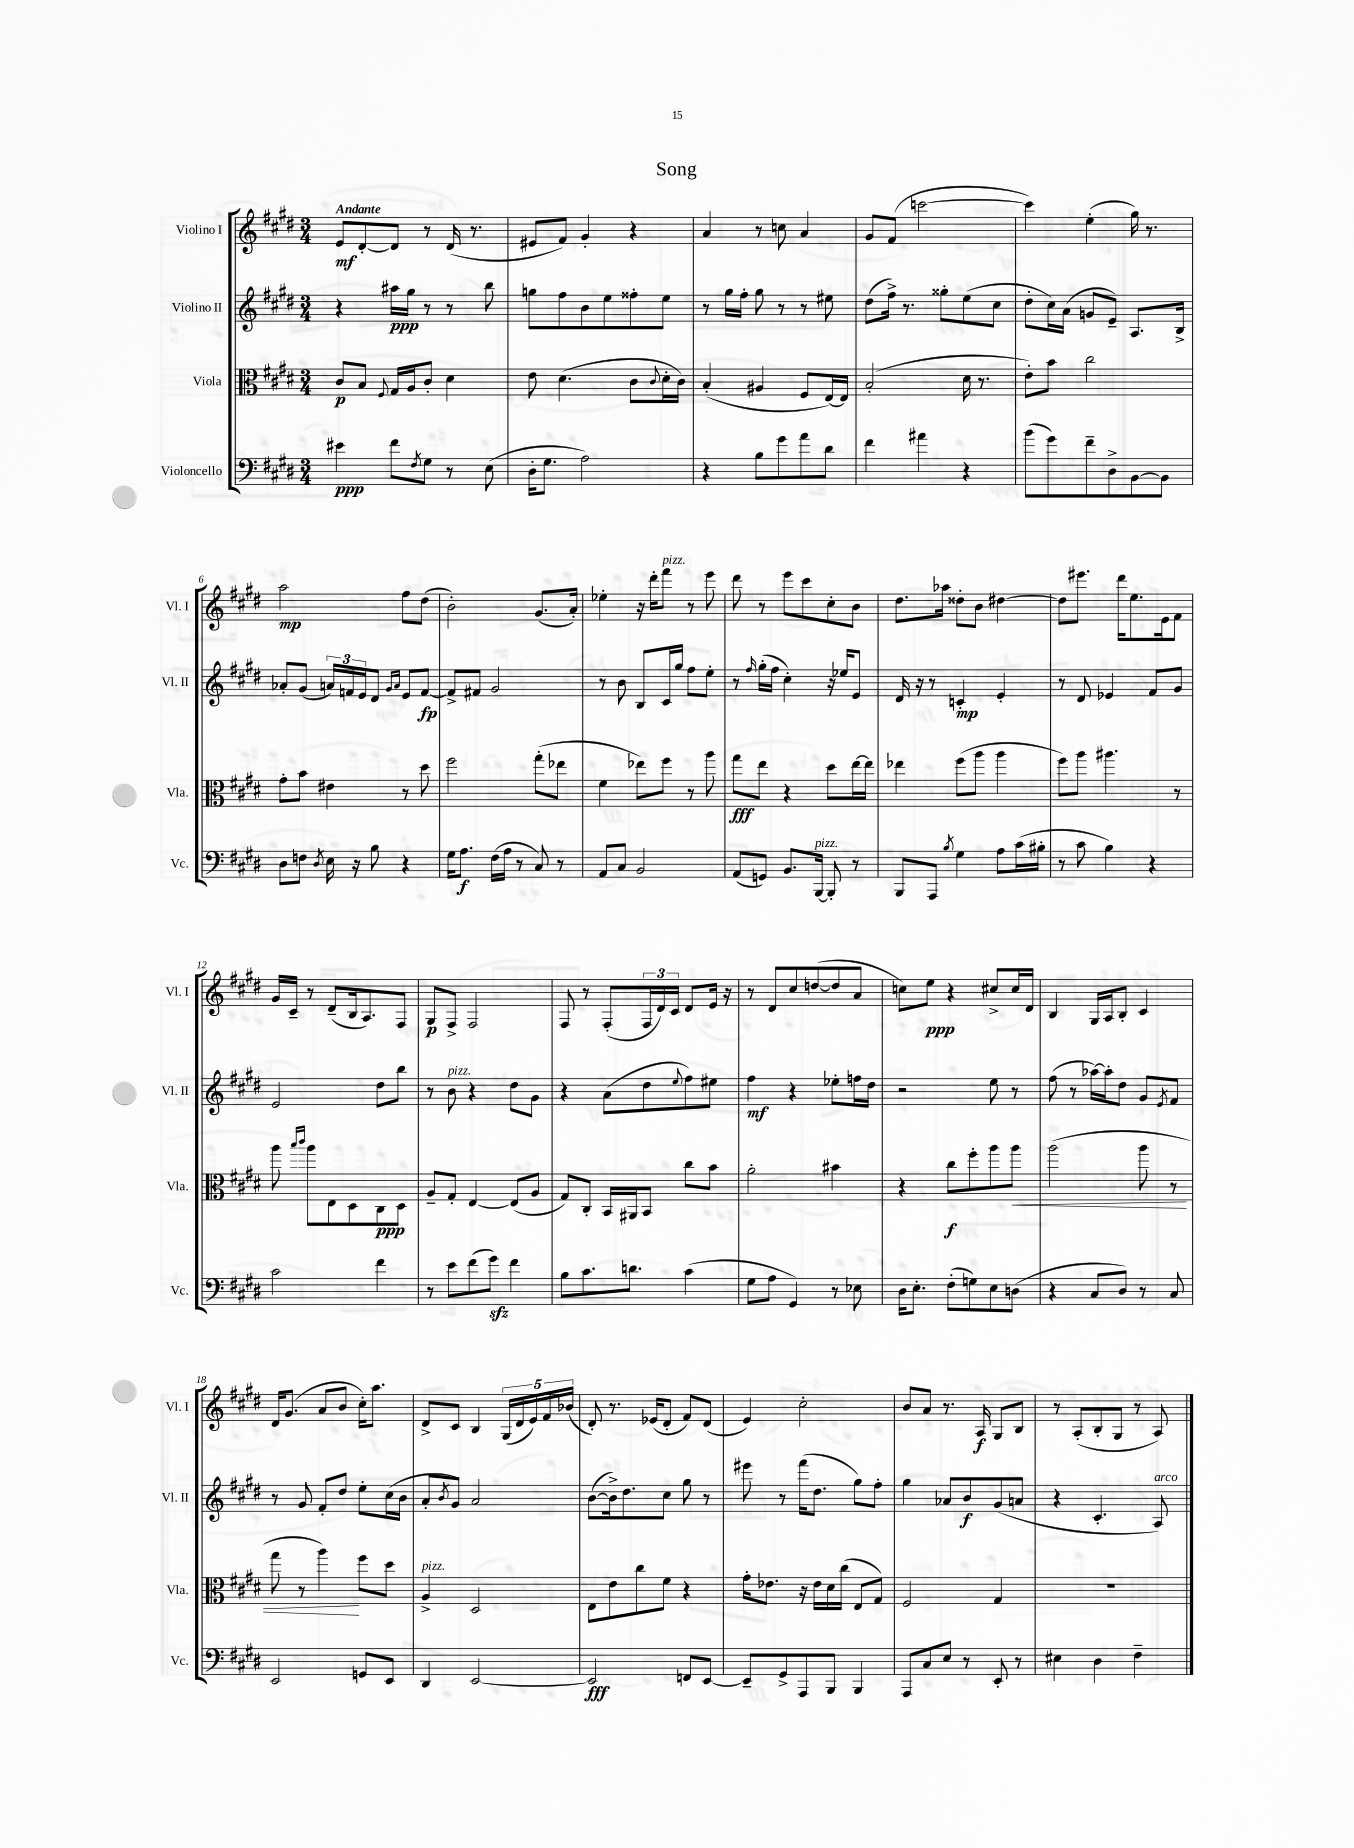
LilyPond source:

\header { title = "Song" }
<<
\new StaffGroup <<
\new Staff = "s0" \with { instrumentName = "Violino I" shortInstrumentName = "Vl. I" } {
    \clef treble \key e \major \numericTimeSignature \time 3/4 \tempo "Andante"
    e'8\mf dis'8~-. dis'8 r8 dis'16( r8. |
    eis'8 fis'8) gis'4-. r4 |
    a'4 r8 c''8 a'4 |
    gis'8 fis'8( c'''2~ |
    c'''4) e''4-.( gis''16) r8. |
    a''2\mp fis''8 dis''8( |
    b'2-.) gis'8.( a'16-.) |
    ees''4-. r16 dis'''16-. fis'''8^\markup { \italic "pizz." } r8 e'''8 |
    dis'''8 r8 e'''8 cis'''8 cis''8-. b'8 |
    dis''8. aes''16 disis''8-. b'8 dis''4~ |
    dis''8 eis'''8. dis'''16 e''8. e'16 fis'8 |
    gis'16 cis'16-- r8 dis'8--( b16 a8.) fis8 |
    gis8\p fis8-> fis2 |
    fis8 r8 fis8-.( \tuplet 3/2 { fis16 dis'16) cis'16 } dis'8 e'16 r16 |
    r8 dis'8 cis''8 d''8~( d''8 a'8 |
    c''8) e''8\ppp r4 cis''8-> cis''16 dis'16 |
    b4 gis16 a16 b8-. cis'4 |
    dis'16 gis'8.( a'8 b'8 cis''16-.) a''8. |
    dis'8-> cis'8 b4 \tuplet 5/4 { gis16( dis'16 e'16) fis'16 bes'16( } |
    dis'8-.) r8. ees'16( dis'8-. fis'8) dis'8( |
    e'4) cis''2-. |
    b'8 a'8 r8. a16\f gis8 b8 |
    r8 a8-.( b8-. gis8 r8 a8) \bar "|." |
}
\new Staff = "s1" \with { instrumentName = "Violino II" shortInstrumentName = "Vl. II" } {
    \clef treble \key e \major \numericTimeSignature \time 3/4
    r4 ais''16\ppp gis''16 r8 r8 b''8 |
    g''8 fis''8 b'8 e''8 fisis''8-. e''8 |
    r8 gis''16 fis''16-. gis''8 r8 r8 eis''8 |
    dis''8( fis''16->) r8. gisis''8-. e''8( cis''8 |
    dis''8-. cis''16) a'16( g'8 e'8--) a8. b16-> |
    aes'8-. gis'8( \tuplet 3/2 { a'16) f'16 e'16 } dis'8 \grace { gis'16 a'16 } e'8 f'8~\fp |
    f'8-> fis'8 gis'2 |
    r8 b'8 b8 cis'16 gis''16 fis''8 e''8-. |
    r8 \grace { fis''16 } gis''16-.( fis''16 cis''4-.) r16 ees''16 e'8 |
    dis'16 r16 r8 c'4-.\mp e'4-. |
    r8 dis'8 ees'4 fis'8 gis'8 |
    e'2 dis''8 b''8 |
    r8 b'8^\markup { \italic "pizz." } r4 dis''8 gis'8 |
    r4 a'8( dis''8 \appoggiatura { e''8 } fis''8) eis''8 |
    fis''4\mf r4 ees''8-. f''16 dis''16 |
    r2 e''8 r8 |
    fis''8( r8 aes''16~) aes''16-. dis''8 gis'8 \acciaccatura { e'8 } fis'8 |
    r8 gis'8 fis'8-. dis''8 e''8-. cis''16( b'16 |
    a'8-. \acciaccatura { b'8 } gis'8) a'2 |
    b'8~( b'16->) dis''8. cis''8 gis''8 r8 |
    eis'''8 r8 fis'''16( dis''8. gis''8) fis''8-. |
    gis''4 aes'8 b'8\f gis'8( a'8 |
    r4 cis'4.-. a8^\markup { \italic "arco" }) \bar "|." |
}
\new Staff = "s2" \with { instrumentName = "Viola" shortInstrumentName = "Vla." } {
    \clef alto \key e \major \numericTimeSignature \time 3/4
    cis'8\p b8 \appoggiatura { fis8 } gis16 a16 cis'8-. dis'4 |
    e'8 dis'4.( cis'8 \appoggiatura { cis'8 } dis'16-. cis'16) |
    b4-.( ais4 fis8 e16~) e16 |
    b2-.( dis'16 r8. |
    e'8-.) b'8 cis''2 |
    gis'8-. b'8 eis'4 r8 dis''8 |
    fis''2 gis''8-.( ees''8 |
    fis'4 ees''8) fis''8 r8 a''8 |
    gis''8\fff e''8 r4 dis''8 e''16~ e''16 |
    ees''4 fis''8( a''8 a''4 |
    fis''8) a''8 ais''4. r8 |
    a''8 \grace { b''16 cis'''16 } a''8 e8 dis8 cis8\ppp dis8 |
    a8-- gis8-. e4~ e8( a8 |
    gis8) cis8-. b,16 ais,16 b,8 cis''8 b'8 |
    a'2-. bis'4 |
    r4 cis''8\f fis''8-. a''8 a''8\< |
    a''2( a''8 r8 |
    gis''8 r8 a''4\!) fis''8 dis''8 |
    a4->^\markup { \italic "pizz." } dis2 |
    e8 e'8 cis''8 fis'8 r4 |
    gis'16-. ees'8. r16 ees'16 dis'16 cis''16( e8 gis8) |
    fis2 gis4 |
    R2. \bar "|." |
}
\new Staff = "s3" \with { instrumentName = "Violoncello" shortInstrumentName = "Vc." } {
    \clef bass \key e \major \numericTimeSignature \time 3/4
    eis'4\ppp fis'8 \acciaccatura { fis8 } gis8 r8 e8( |
    dis16-. gis8. a2) |
    r4 b8 gis'8 a'8 dis'8 |
    fis'4 ais'4 r4 |
    b'8( gis'8) fis'8-- dis8-> b,8~ b,8 |
    dis8 f8 \acciaccatura { dis8 } e16 r16 b8 r4 |
    gis16 a8.\f fis16( a16 r8 cis8) r8 |
    a,8 cis8 b,2 |
    a,8( g,8) b,8. b,,16~^\markup { \italic "pizz." } b,,8-. r8 |
    b,,8 a,,8 \acciaccatura { b8 } gis4 a8 cis'16( bis16-. |
    r8 cis'8 b4) r4 |
    cis'2 fis'4 |
    r8 e'8 fis'8( gis'8\sfz) fis'4 |
    b8 cis'8. d'8. cis'4( |
    gis8 a8 gis,4) r8 ees8 |
    dis16 e8.-. fis8-.( g8) e8 d8( |
    r4 cis8 dis8) r8 cis8 |
    e,2 g,8 e,8 |
    dis,4 e,2~ |
    e,2\fff f,8 e,8~ |
    e,8-- gis,8-> a,,8 b,,8 b,,4 |
    a,,8 cis8 e8 r8 e,8-. r8 |
    eis4 dis4 fis4-- \bar "|." |
}
>>
>>
